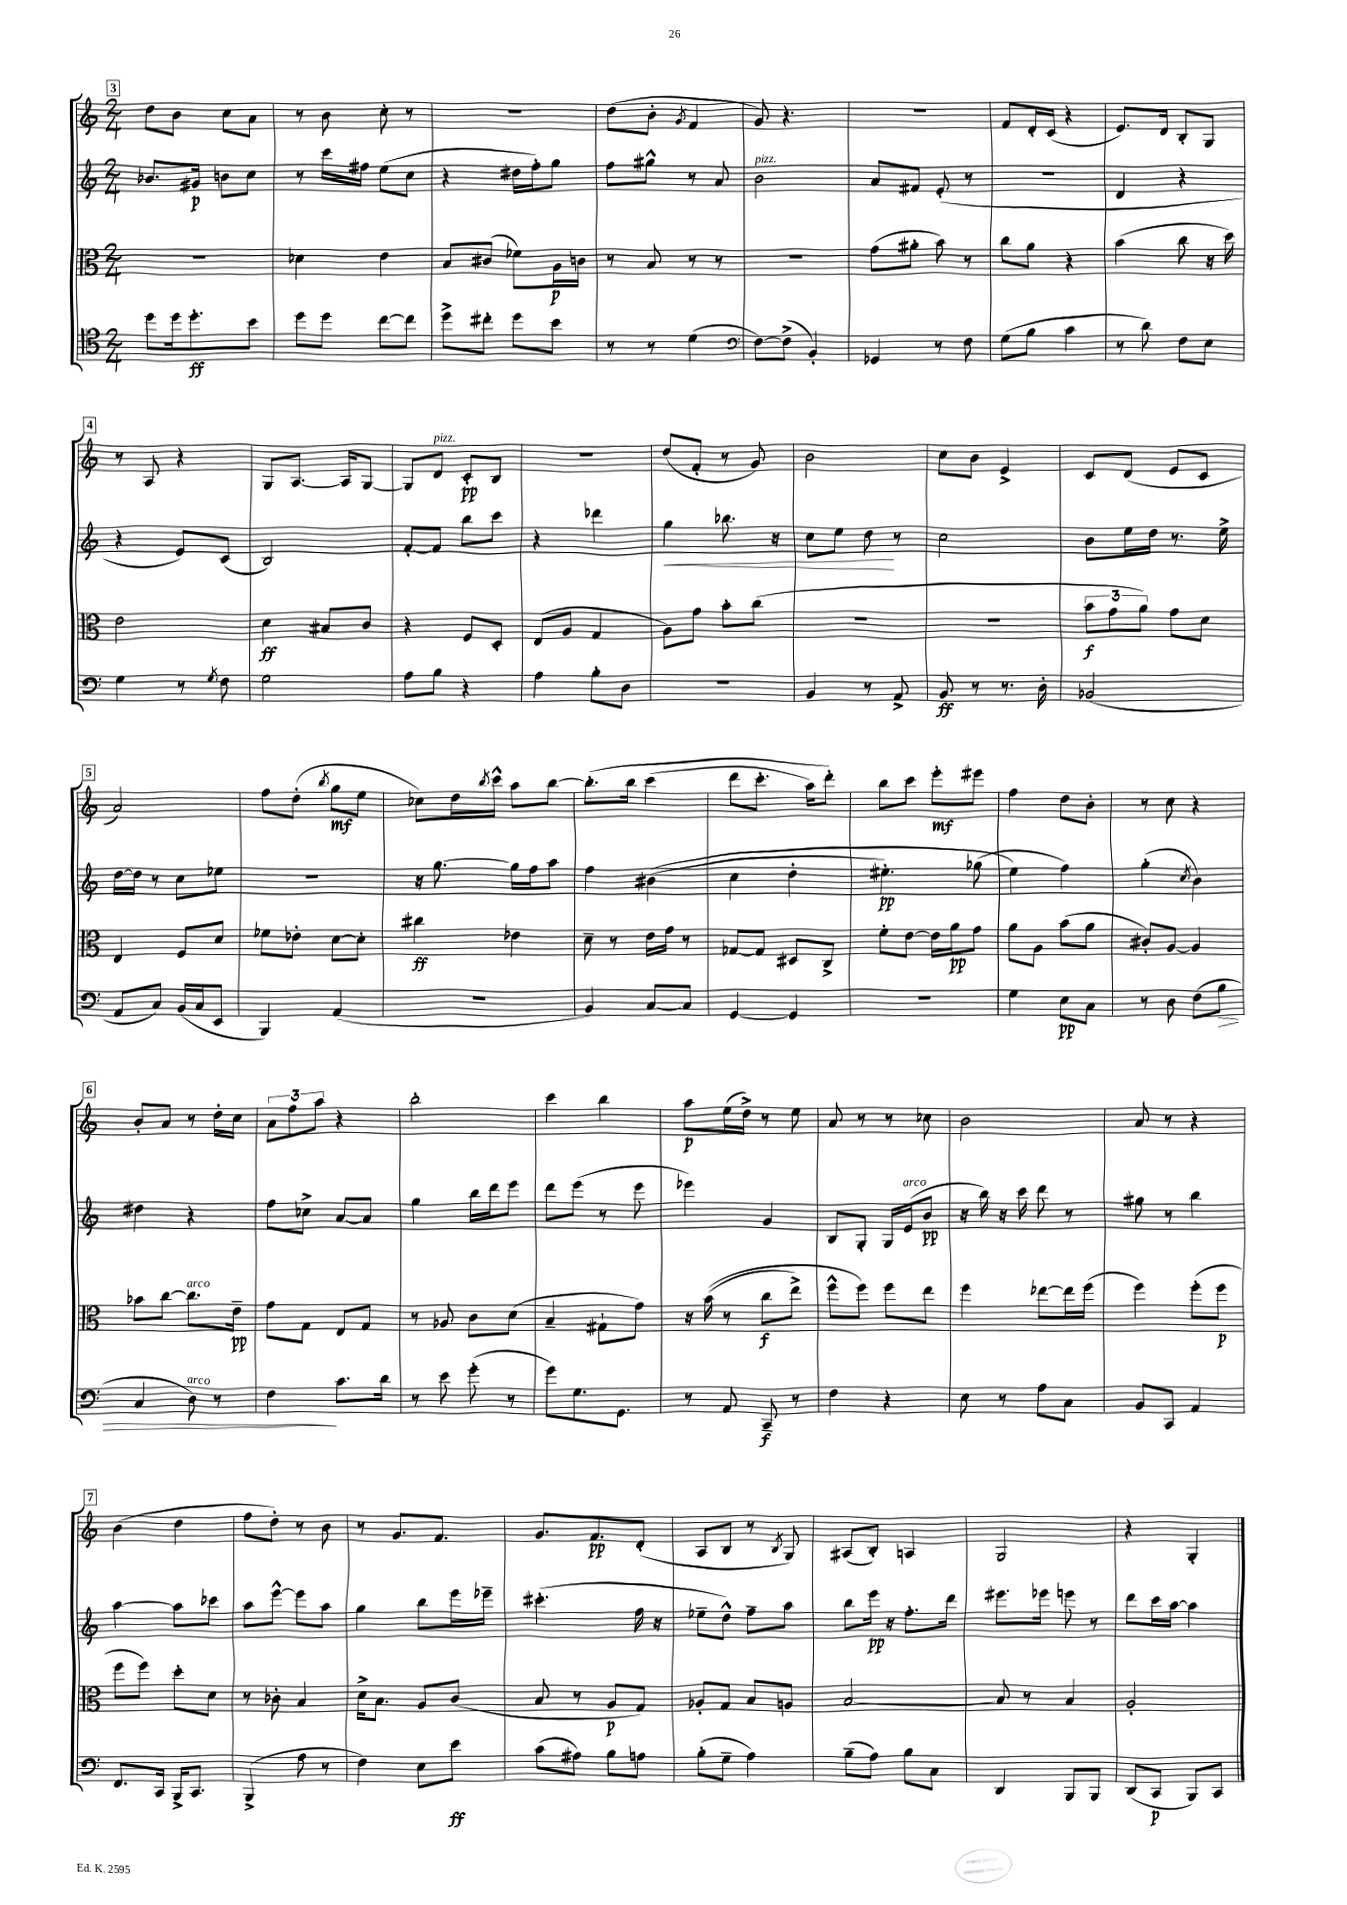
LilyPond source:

<<
\new StaffGroup <<
\new Staff = "s0" {
    \clef treble \key c \major \numericTimeSignature \time 2/4
    \mark \markup { \box "3" } d''8 b'8 c''8 a'8 |
    r8 b'8 c''8-. r8 |
    r2 |
    d''8( b'8-. \acciaccatura { g'8 } f'4 |
    g'8) r4. |
    r2 |
    f'8 d'16-. c'16( r4 |
    e'8.) d'16 b8-. g8 |
    \mark \markup { \box "4" } r8 a8 r4 |
    g8 a8.~ a16 g8~ |
    g8 d'8^\markup { \italic "pizz." } c'8-.\pp b8 |
    r2 |
    d''8( f'8-. r8 g'8) |
    b'2 |
    c''8 b'8 e'4-> |
    c'8 d'8( e'8 c'8 |
    \mark \markup { \box "5" } a'2) |
    f''8 d''8-.( \acciaccatura { b''8 } g''8\mf e''8 |
    ces''8) d''16 \acciaccatura { b''8 } c'''16-^ a''8 b''8~ |
    b''8.-.\( b''16 c'''4( |
    d'''8 c'''8.-. a''16) d'''8-.\) |
    b''8 c'''8 e'''8-.\mf eis'''8 |
    f''4 d''8 b'8-. |
    r8 c''8 r4 |
    \mark \markup { \box "6" } b'8-. a'8 r8 d''16-. c''16 |
    \tuplet 3/2 { a'8 f''8 a''8 } r4 |
    b''2-. |
    c'''4 b''4 |
    a''8\p e''16( d''16->) r8 e''8 |
    a'8 r8 r8 ces''8 |
    b'2 |
    a'8 r8 r4 |
    \mark \markup { \box "7" } b'4( d''4 |
    f''8 d''8-.) r8 b'8 |
    r8 g'8. f'8. |
    g'8. f'8.\pp d'8-.( |
    a8 b8 r8 \acciaccatura { b8 } g8) |
    ais8( b8-.) a4 |
    g2 |
    r4 g4-. \bar "|." |
}
\new Staff = "s1" {
    \clef treble \key c \major \numericTimeSignature \time 2/4
    \mark \markup { \box "3" } bes'8. gis'16\p b'8 c''8 |
    r8 c'''16 fis''16 e''8( c''8 |
    r4 dis''16 f''16-.) g''8 |
    f''8 gis''8-^ r8 a'8 |
    b'2^\markup { \italic "pizz." } |
    a'8 fis'8 e'8-.( r8 |
    r2 |
    d'4 r4 |
    \mark \markup { \box "4" } r4 e'8) c'8( |
    b2) |
    f'8~-. f'8 b''8 c'''8 |
    r4 des'''4 |
    g''4\< bes''8. r16 |
    c''8 e''8 d''8\! r8 |
    c''2 |
    b'8 e''16 d''16 r8. e''16-> |
    \mark \markup { \box "5" } d''16~ d''16 r8 c''8 ees''8 |
    r2 |
    r16 g''8.~ g''16 f''16 a''8 |
    f''4 bis'4(\( |
    c''4 d''4-. |
    eis''4.-.\pp) ges''8( |
    e''4\) f''4) |
    g''4-.( \acciaccatura { c''8 } b'4) |
    \mark \markup { \box "6" } dis''4 r4 |
    f''8 ces''8-> a'8~ a'8 |
    g''4 b''16 d'''16 e'''8 |
    d'''8 e'''8( r8 e'''8 |
    ees'''4) g'4 |
    b8 g8-. g16 e'16^\markup { \italic "arco" }( b'8\pp |
    r16 b''16) r16 c'''16 d'''8 r8 |
    gis''8 r8 b''4 |
    \mark \markup { \box "7" } a''4~ a''8 ces'''8 |
    a''8 e'''8~-^ e'''8 a''8 |
    g''4 b''8 e'''16 ees'''16-- |
    cis'''4.-.( f''16 r16 |
    ees''8-- d''8-^) f''8-- a''8 |
    b''8 e'''16\pp r16 f''8.-. d'''16 |
    eis'''8. ees'''16 e'''8 r8 |
    d'''8 c'''16 a''16~ a''4 \bar "|." |
}
\new Staff = "s2" {
    \clef alto \key c \major \numericTimeSignature \time 2/4
    \mark \markup { \box "3" } R2 |
    des'4 e'4 |
    b8 cis'8( fes'8) a16\p c'16 |
    r8 b8 r8 r8 |
    r2 |
    g'8( ais'8-. b'8) r8 |
    c''8 a'8 r4 |
    b'4( c''8 r16 d''16) |
    \mark \markup { \box "4" } e'2 |
    d'4\ff bis8 c'8 |
    r4 f8 d8-. |
    e8( a8 g4 |
    a8) g'8 b'8-. c''8( |
    R2 |
    r2 |
    \tuplet 3/2 { b'8\f g'8 a'8) } g'8 d'8 |
    \mark \markup { \box "5" } e4 f8 d'8 |
    fes'8 ees'8-. d'8~ d'8-. |
    cis''4\ff ees'4 |
    d'8-- r8 e'16 g'16 r8 |
    ges8~ ges8 dis8 c8-> |
    f'8-. e'8~ e'16 a'16\pp g'8 |
    a'8 a8 b'8( a'8 |
    cis'8-.) a8~ a4 |
    \mark \markup { \box "6" } bes'8 c''8~ c''8.^\markup { \italic "arco" } e'16--\pp |
    g'8 g8 e8 g8 |
    r8 aes8 c'8 d'8( |
    b4-- gis8-! g'8) |
    r16 b'16(\( r8 c''8\f e''8->) |
    f''8-^ f''8\) f''8 e''8 |
    f''4 ees''8~ ees''16 f''16( |
    f''4) f''8-.( f''8\p |
    \mark \markup { \box "7" } f''8 f''8) d''8-. d'8 |
    r8 ces'8-. b4 |
    d'16-> b8. a8 c'8( |
    b8 r8 a8\p g8) |
    aes8-. g8 b8 a8 |
    b2~ |
    b8 r8 b4 |
    a2-. \bar "|." |
}
\new Staff = "s3" {
    \clef tenor \key c \major \numericTimeSignature \time 2/4
    \mark \markup { \box "3" } d''8 d''16 d''8.-.\ff b'8 |
    d''8 d''8 c''8~ c''8 |
    d''8-> cis''8-. d''8 b'8 |
    r8 r8 d'4( |
    \clef bass f8~) f8->( b,4-.) |
    ges,4 r8 f8 |
    g8( b8 c'4 |
    r8 d'8) f8 e8 |
    \mark \markup { \box "4" } g4 r8 \acciaccatura { g8 } f8 |
    g2 |
    a8 b8 r4 |
    a4 b8-. d8 |
    R2 |
    b,4 r8 a,8-> |
    b,8\ff r8 r8. d16-. |
    bes,2( |
    \mark \markup { \box "5" } a,8 c8) b,16( c16 e,8 |
    b,,4) a,4( |
    R2 |
    b,4) c8~ c8 |
    g,4~ g,4 |
    R2 |
    g4 e8\pp c8 |
    r8 d8 f8( b8\> |
    \mark \markup { \box "6" } c4 d8^\markup { \italic "arco" }) r8 |
    f4\! c'8. d'16 |
    r8 e'8 g'8-.( r8 |
    g'8) g8. g,8. |
    r8 a,8 c,8--\f r8 |
    f4 r4 |
    e8 r8 a8 c8 |
    b,8 c,8 a,4 |
    \mark \markup { \box "7" } f,8. c,16 b,,16-> c,8. |
    b,,4->( a8 r8 |
    f4) e8 e'8\ff |
    c'8( ais8) b8 a8 |
    b8-.( g8-- a4) |
    b8--( a8) b8 c8 |
    d,4 b,,8 b,,8 |
    d,8( c,8\p b,,8) c,8 \bar "|." |
}
>>
>>
